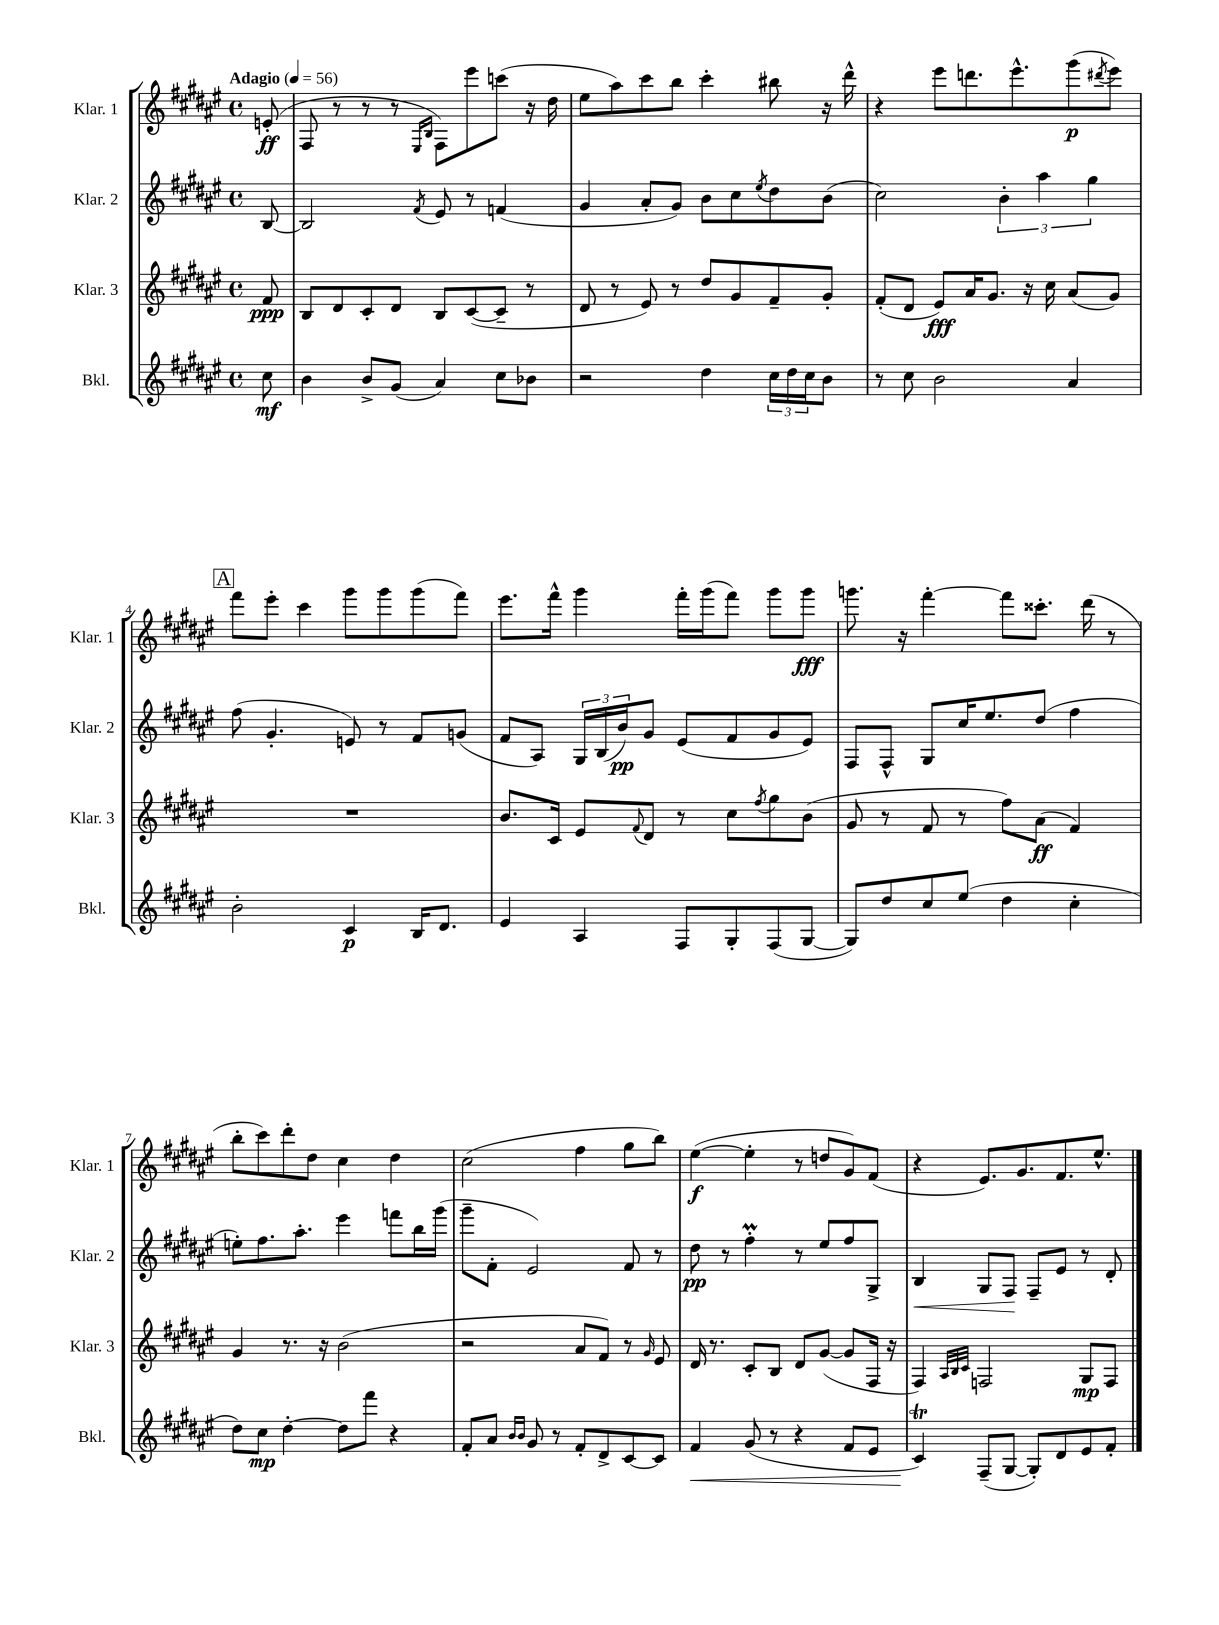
<<
\new StaffGroup <<
\new Staff = "s0" \with { instrumentName = "Klar. 1" shortInstrumentName = "Klar. 1" } {
    \clef treble \key fis \major \defaultTimeSignature \time 4/4 \partial 8 \tempo "Adagio" 4 = 56
    e'8-.\ff( |
    fis8 r8 r8 r8 \grace { eis16 b16 } fis8) eis'''8 c'''8( r16 dis''16 |
    eis''8 ais''8) cis'''8 b''8 cis'''4-. bis''8 r16 dis'''16-^ |
    r4 eis'''8 d'''8. eis'''8.-^ gis'''8\p( \acciaccatura { dis'''8 } eis'''8) |
    \mark \markup { \box "A" } fis'''8 eis'''8-. cis'''4 gis'''8 gis'''8 gis'''8( fis'''8) |
    eis'''8. fis'''16-^ gis'''4 fis'''16-. gis'''16( fis'''8) gis'''8 gis'''8\fff |
    g'''8. r16 fis'''4~-. fis'''8 cisis'''8.-. dis'''16( r8 |
    b''8-. cis'''8) dis'''8-. dis''8 cis''4 dis''4 |
    cis''2( fis''4 gis''8 b''8) |
    eis''4~\f( eis''4-. r8 d''8 gis'8) fis'8( |
    r4 eis'8.) gis'8. fis'8. eis''8.-^ \bar "|." |
}
\new Staff = "s1" \with { instrumentName = "Klar. 2" shortInstrumentName = "Klar. 2" } {
    \clef treble \key fis \major \defaultTimeSignature \time 4/4 \partial 8
    b8~ |
    b2 \acciaccatura { fis'8 } eis'8 r8 f'4( |
    gis'4 ais'8-. gis'8) b'8 cis''8 \acciaccatura { eis''8 } dis''8 b'8( |
    cis''2) \tuplet 3/2 { b'4-. ais''4 gis''4 } |
    \mark \markup { \box "A" } fis''8( gis'4.-. e'8) r8 fis'8 g'8( |
    fis'8 ais8) \tuplet 3/2 { gis16 b16( b'16\pp) } gis'8 eis'8( fis'8 gis'8 eis'8) |
    fis8 fis8-^ gis8 cis''16 eis''8. dis''8( fis''4 |
    e''8-.) fis''8. ais''8.-. eis'''4 f'''8 b''16 gis'''16( |
    gis'''8-- fis'8-. eis'2) fis'8 r8 |
    dis''8\pp r8 fis''4-.\prall r8 eis''8 fis''8 gis8-> |
    b4\< gis8 fis8\! fis8-- eis'8 r8 dis'8-. \bar "|." |
}
\new Staff = "s2" \with { instrumentName = "Klar. 3" shortInstrumentName = "Klar. 3" } {
    \clef treble \key fis \major \defaultTimeSignature \time 4/4 \partial 8
    fis'8\ppp |
    b8 dis'8 cis'8-. dis'8 b8 cis'8~( cis'8-- r8 |
    dis'8 r8 eis'8) r8 dis''8 gis'8 fis'8-- gis'8-. |
    fis'8-.( dis'8 eis'8\fff) ais'16 gis'8. r16 cis''16 ais'8( gis'8) |
    \mark \markup { \box "A" } R1 |
    b'8. cis'16 eis'8 \appoggiatura { fis'8 } dis'8 r8 cis''8 \acciaccatura { fis''8 } gis''8 b'8( |
    gis'8 r8 fis'8 r8 fis''8) ais'8\ff( fis'4) |
    gis'4 r8. r16 b'2( |
    r2 ais'8 fis'8) r8 \grace { gis'16 } eis'8 |
    dis'16 r8. cis'8-. b8 dis'8 gis'8~( gis'8 fis16 r16 |
    fis4) \grace { ais32 b32 cis'32 } f2 gis8\mp f8 \bar "|." |
}
\new Staff = "s3" \with { instrumentName = "Bkl." shortInstrumentName = "Bkl." } {
    \clef treble \key fis \major \defaultTimeSignature \time 4/4 \partial 8
    cis''8\mf |
    b'4 b'8-> gis'8( ais'4) cis''8 bes'8 |
    r2 dis''4 \tuplet 3/2 { cis''16 dis''16 cis''16 } b'8 |
    r8 cis''8 b'2 ais'4 |
    \mark \markup { \box "A" } b'2-. cis'4\p b16 dis'8. |
    eis'4 ais4 fis8 gis8-. fis8( gis8~ |
    gis8) dis''8 cis''8 eis''8( dis''4 cis''4-. |
    dis''8) cis''8\mp dis''4~-. dis''8 fis'''8 r4 |
    fis'8-. ais'8 \grace { b'16 b'16 } gis'8 r8 fis'8-. dis'8-> cis'8~ cis'8 |
    fis'4\< gis'8( r8 r4 fis'8 eis'8 |
    cis'4\trill\!) fis8--( gis8~ gis8-.) dis'8 eis'8 fis'8-. \bar "|." |
}
>>
>>
